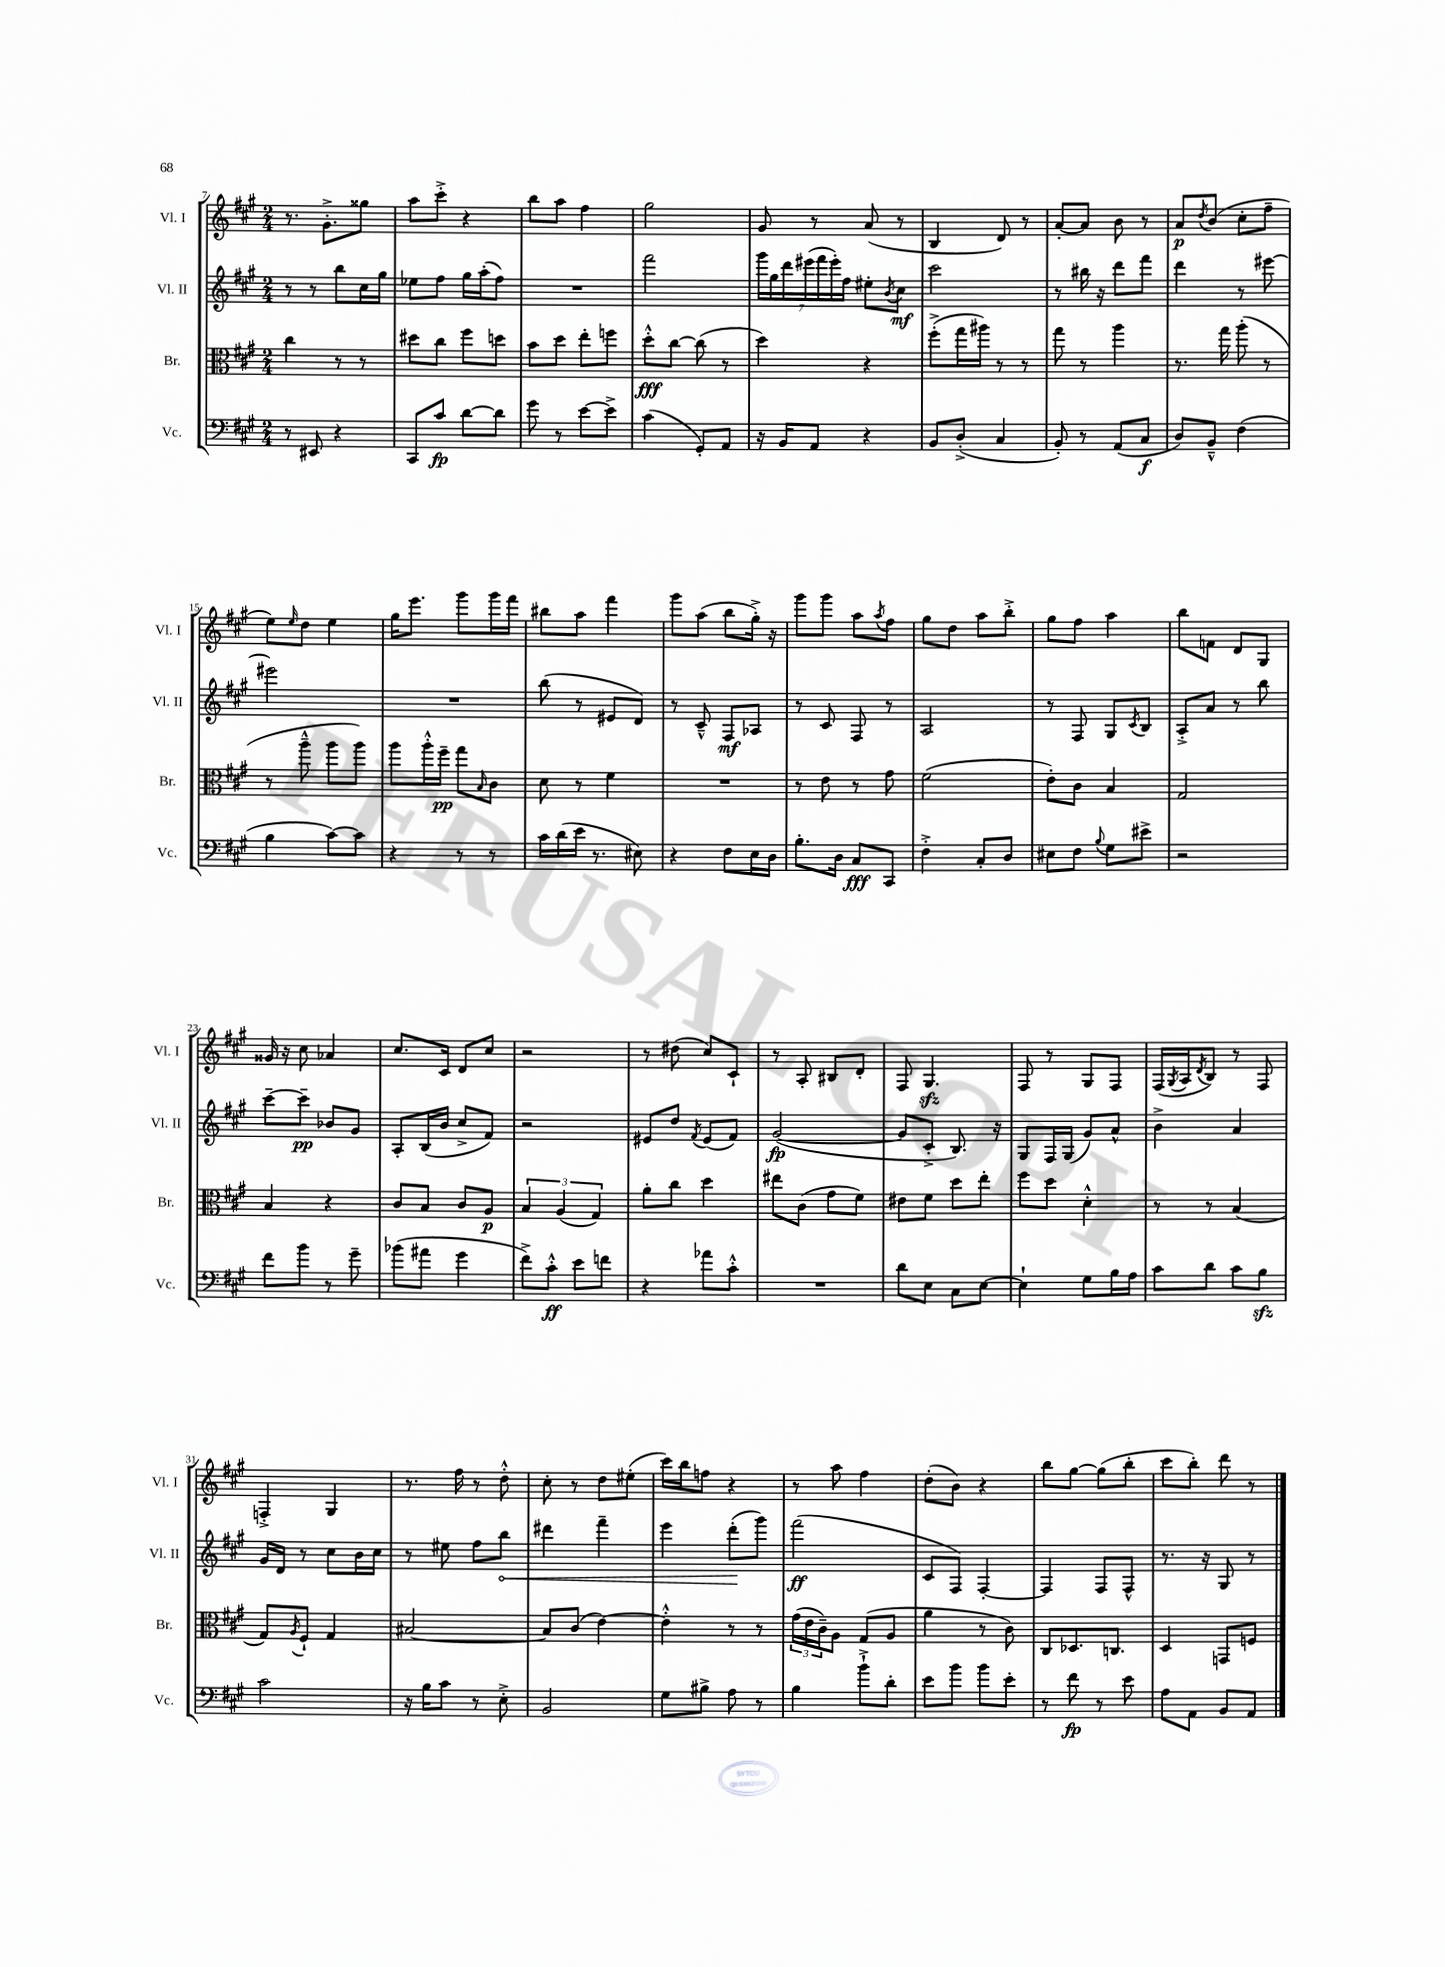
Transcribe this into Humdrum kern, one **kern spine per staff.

**kern	**dynam	**kern	**dynam	**kern	**dynam	**kern	**dynam
*part4	*part4	*part3	*part3	*part2	*part2	*part1	*part1
*staff4	*staff4	*staff3	*staff3	*staff2	*staff2	*staff1	*staff1
*I"Vc.	*	*I"Br.	*	*I"Vl. II	*	*I"Vl. I	*
*I'Vc.	*	*I'Br.	*	*I'Vl. II	*	*I'Vl. I	*
*clefF4	*	*clefC3	*	*clefG2	*	*clefG2	*
*k[f#c#g#]	*	*k[f#c#g#]	*	*k[f#c#g#]	*	*k[f#c#g#]	*
*M2/4	*	*M2/4	*	*M2/4	*	*M2/4	*
=7	=7	=7	=7	=7	=7	=7	=7
8r	.	4cc#\	.	8r	.	8.r	.
8EE#X/	.	.	.	8r	.	.	.
.	.	.	.	.	.	8.g#'^\L	.
4r	.	8r	.	8bb\L	.	.	.
.	.	8r	.	16cc#\L	.	8gg##X\J	.
.	.	.	.	16gg#\JJ	.	.	.
=8	=8	=8	=8	=8	=8	=8	=8
8CC#/L	.	8dd#X\L	.	8ee-X\L	.	8aa\L	.
8c#/J	fp	8cc#\J	.	8ff#\J	.	8ccc#'^\J	.
[8d\L	.	8ff#\L	.	16gg#\LL	.	4r	.
.	.	.	.	(16aa'\J	.	.	.
8d\J]	.	8ddn\J	.	8ff#\J)	.	.	.
=9	=9	=9	=9	=9	=9	=9	=9
8g#\	.	8b\L	.	2r	.	8bb\L	.
8r	.	8dd\J	.	.	.	8aa\J	.
[8e\L	.	8ee'\L	.	.	.	4ff#\	.
8e^\J]	.	8ffn\J	.	.	.	.	.
=10	=10	=10	=10	=10	=10	=10	=10
(4c#\	.	8dd'^^\L	fff	2fff#\	.	2gg#\	.
.	.	[8cc#\J	.	.	.	.	.
8GG#'/L)	.	(8cc#\]	.	.	.	.	.
8AA/J	.	8r	.	.	.	.	.
=11	=11	=11	=11	=11	=11	=11	=11
16r	.	4dd\)	.	28ggg#\LL	.	8g#/	.
.	.	.	.	28gg#\	.	.	.
16BB/KL	.	.	.	.	.	.	.
.	.	.	.	28ddd\	.	.	.
.	.	.	.	(28eee#X\	.	.	.
8AA/J	.	.	.	.	.	8r	.
.	.	.	.	28fff#\	.	.	.
.	.	.	.	28eee#'\)	.	.	.
.	.	.	.	28ff#\JJ	.	.	.
4r	.	4r	.	8ee#X'\L	.	(8a/	.
.	.	.	.	8qb/	.	.	.
.	.	.	.	8cc#\J	mf	8r	.
=12	=12	=12	=12	=12	=12	=12	=12
8BB/L	.	(8ff#'^\L	.	2ccc#\	.	4B/	.
(8D'^/J	.	16gg#\L	.	.	.	.	.
.	.	16aa#X\JJ)	.	.	.	.	.
4C#/	.	8r	.	.	.	8d/)	.
.	.	8r	.	.	.	8r	.
=13	=13	=13	=13	=13	=13	=13	=13
8BB'/)	.	8gg#\	.	8r	.	[8a'/L	.
8r	.	8r	.	16bb#X\	.	8a/J]	.
.	.	.	.	16r	.	.	.
(8AA/L	.	4aa\	.	8ddd\L	.	8b\	.
8C#/J	f	.	.	8fff#\J	.	8r	.
=14	=14	=14	=14	=14	=14	=14	=14
8D/L)	.	8.r	.	4ddd\	.	8a/L	p
.	.	.	.	.	.	8qdd/	.
8BB~^^/J	.	.	.	.	.	(8b/J	.
.	.	16gg#\	.	.	.	.	.
(4F#\	.	(8aa'\	.	8r	.	8cc#'\L	.
.	.	8r	.	[8eee#X\	.	8ff#~\J	.
!!LO:LB:g=z
=15	=15	=15	=15	=15	=15	=15	=15
4B\	.	8r	.	2eee#X\]	.	8ee\L)	.
.	.	.	.	.	.	16qqee/	.
.	.	8aa~^^\	.	.	.	8dd\J	.
[8c#\L)	.	8aa\L	.	.	.	4ee\	.
8c#\J]	.	8aa\J)	.	.	.	.	.
=16	=16	=16	=16	=16	=16	=16	=16
4r	.	8aa\L	.	2r	.	16gg#\KL	.
.	.	.	.	.	.	8.eee\J	.
.	.	16aa'^^\L	.	.	.	.	.
.	.	16ff#~\JJ	pp	.	.	.	.
8r	.	8gg#\L	.	.	.	8ggg#\L	.
.	.	16qqB/	.	.	.	.	.
8r	.	8c#\J	.	.	.	16ggg#\L	.
.	.	.	.	.	.	16fff#\JJ	.
=17	=17	=17	=17	=17	=17	=17	=17
16c#\LL	.	8d\	.	(8bb\	.	8bb#X\L	.
(16d\	.	.	.	.	.	.	.
16e\JJ	.	8r	.	8r	.	8aa\J	.
8.r	.	.	.	.	.	.	.
.	.	4f#\	.	8e#X/L	.	4fff#\	.
8E#X\)	.	.	.	8d/J)	.	.	.
=18	=18	=18	=18	=18	=18	=18	=18
4r	.	2r	.	8r	.	8ggg#\L	.
.	.	.	.	8c#~^^/	.	(8aa\J	.
8F#\L	.	.	.	8F#/L	mf	8bb\L	.
16E\L	.	.	.	8A-X/J	.	16gg#'^\Jk)	.
16D\JJ	.	.	.	.	.	16r	.
=19	=19	=19	=19	=19	=19	=19	=19
8.B'\L	.	8r	.	8r	.	8ggg#\L	.
.	.	8e\	.	8c#/	.	8ggg#\J	.
16D\Jk	.	.	.	.	.	.	.
8C#/L	fff	8r	.	8F#/	.	8aa\L	.
.	.	.	.	.	.	8qaa/	.
8CC#/J	.	8g#\	.	8r	.	8ff#\J	.
=20	=20	=20	=20	=20	=20	=20	=20
4F#'^\	.	(2f#\	.	2A/	.	8gg#\L	.
.	.	.	.	.	.	8dd\J	.
8C#'/L	.	.	.	.	.	8aa\L	.
8D/J	.	.	.	.	.	8bb'^\J	.
=21	=21	=21	=21	=21	=21	=21	=21
8E#X\L	.	8e'\L)	.	8r	.	8gg#\L	.
8F#\J	.	8c#\J	.	8F#/	.	8ff#\J	.
8qqB/	.	.	.	.	.	.	.
8G#\L	.	4B/	.	8G#/L	.	4aa\	.
.	.	.	.	8qc#/	.	.	.
8e#X^\J	.	.	.	8B/J	.	.	.
=22	=22	=22	=22	=22	=22	=22	=22
2r	.	2G#/	.	8A'^/L	.	8bb\L	.
.	.	.	.	8a/J	.	8fn\J	.
.	.	.	.	8r	.	8d/L	.
.	.	.	.	8bb\	.	8G#/J	.
!!LO:LB:g=z
=23	=23	=23	=23	=23	=23	=23	=23
8f#\L	.	4B/	.	[8ccc#~\L	.	16g##X/	.
.	.	.	.	.	.	16r	.
8b\J	.	.	.	8ccc#~\J]	pp	8cc#\	.
8r	.	4r	.	8b-X/L	.	4a-X/	.
8g#~\	.	.	.	8g#/J	.	.	.
=24	=24	=24	=24	=24	=24	=24	=24
(8b-X\L	.	8c#/L	.	8A'/L	.	8.cc#/L	.
8a#X\J	.	8B/J	.	(16B/L	.	.	.
.	.	.	.	16b/JJ	.	16c#/Jk	.
4g#\	.	8c#/L	.	8cc#^/L	.	8d/L	.
.	.	8A/J	p	8f#/J)	.	8cc#/J	.
=25	=25	=25	=25	=25	=25	=25	=25
8f#^\L)	.	6B/	.	2r	.	2r	.
8c#'^^\J	ff	.	.	.	.	.	.
.	.	(6A/	.	.	.	.	.
8e\L	.	.	.	.	.	.	.
.	.	6G#/)	.	.	.	.	.
8fn\J	.	.	.	.	.	.	.
=26	=26	=26	=26	=26	=26	=26	=26
4r	.	8a'\L	.	8e#X/L	.	8r	.
.	.	8cc#\J	.	8dd/J	.	(8dd#X\	.
.	.	.	.	8qf#/	.	.	.
8a-X\L	.	4dd\	.	(8e#/L	.	8cc#/L)	.
8c#'^^\J	.	.	.	8f#/J)	.	8c#`/J	.
=27	=27	=27	=27	=27	=27	=27	=27
2r	.	8ee#X\L	.	([2g#/	fp	8r	.
.	.	(8c#\J	.	.	.	8A'/	.
.	.	8g#\L	.	.	.	8B#X/L	.
.	.	8f#\J)	.	.	.	8d'/J	.
=28	=28	=28	=28	=28	=28	=28	=28
8d\L	.	8e#X\L	.	8g#/L]	.	8F#/	.
8E\J	.	8f#\J	.	8c#'^/J	.	4.G#zz/	.
8C#\L	.	8dd\L	.	8.B/)	.	.	.
[8E\J	.	8ee'\J	.	.	.	.	.
.	.	.	.	16r	.	.	.
=29	=29	=29	=29	=29	=29	=29	=29
4E`\]	.	8ff#\L	.	8G#/L	.	8F#/	.
.	.	8dd\J	.	16F#/L	.	8r	.
.	.	.	.	(16G#/JJ	.	.	.
8G#\L	.	4d'^^\	.	8g#/L)	.	8G#/L	.
16B\L	.	.	.	8a^^/J	.	8F#/J	.
16A\JJ	.	.	.	.	.	.	.
=30	=30	=30	=30	=30	=30	=30	=30
8c#\L	.	8r	.	4b^\	.	(16F#/LL	.
.	.	.	.	.	.	8qG#/	.
.	.	.	.	.	.	16A/J	.
.	.	.	.	.	.	8qd/	.
8d\J	.	8r	.	.	.	8B/J)	.
8c#\L	.	(4B/	.	4a/	.	8r	.
8Bzz\J	.	.	.	.	.	8F#/	.
!!LO:LB:g=z
=31	=31	=31	=31	=31	=31	=31	=31
2c#\	.	8G#/L)	.	16g#/LL	.	4Fn'^/	.
.	.	.	.	16d/JJ	.	.	.
.	.	8qA/	.	.	.	.	.
.	.	8F#`/J	.	8r	.	.	.
.	.	4G#/	.	8cc#\L	.	4G#/	.
.	.	.	.	16b\L	.	.	.
.	.	.	.	16cc#\JJ	.	.	.
=32	=32	=32	=32	=32	=32	=32	=32
16r	.	[2B#X/	.	8r	.	8.r	.
16B\KL	.	.	.	.	.	.	.
8c#\J	.	.	.	8ee#X\	.	.	.
.	.	.	.	.	.	16ff#\	.
8r	.	.	.	8ff#\L	.	8r	.
!	!	!	!	!	!LO:HP:b	!	!
8E'^\	.	.	.	8bb\J	<	8dd'^^\	.
=33	=33	=33	=33	=33	=33	=33	=33
2BB/	.	8B#/L]	.	4ddd#X\	.	8cc#'\	.
.	.	(8c#/J	.	.	.	8r	.
.	.	[4e\)	.	4fff#~\	.	8dd\L	.
.	.	.	.	.	.	(8ee#X'\J	.
=34	=34	=34	=34	=34	=34	=34	=34
8G#\L	.	4e'^^\]	.	4eee\	.	16ccc#\LL)	.
.	.	.	.	.	.	16bb\J	.
8B#X^\J	.	.	.	.	.	8ffn\J	.
8A\	.	8r	.	(8ddd'\L	.	4r	.
8r	.	8r	.	8ggg#\J)	[	.	.
=35	=35	=35	=35	=35	=35	=35	=35
4B\	.	(24g#\LL	.	(2fff#\	ff	8r	.
.	.	24e\	.	.	.	.	.
.	.	24c#~\J)	.	.	.	.	.
.	.	8A\J	.	.	.	8aa\	.
8b`^\L	.	(8G#/L	.	.	.	4ff#\	.
8d'\J	.	8A/J	.	.	.	.	.
=36	=36	=36	=36	=36	=36	=36	=36
8e\L	.	4a\	.	8c#/L	.	(8dd'\L	.
8b\J	.	.	.	8F#/J)	.	8b\J)	.
8b\L	.	8r	.	[4F#'/	.	4r	.
8e'\J	.	8c#\)	.	.	.	.	.
=37	=37	=37	=37	=37	=37	=37	=37
8r	.	8C#/L	.	4F#/]	.	8bb\L	.
8f#\	fp	8.D-X/	.	.	.	[8gg#\J	.
8r	.	.	.	8F#/L	.	(8gg#\L]	.
.	.	8.Cn/J	.	.	.	.	.
8e\	.	.	.	8F#^^/J	.	8bb'\J	.
=38	=38	=38	=38	=38	=38	=38	=38
8A\L	.	4D/	.	8.r	.	8ccc#\L	.
8AA\J	.	.	.	.	.	8bb'\J)	.
.	.	.	.	16r	.	.	.
8BB/L	.	8GGn/L	.	8G#/	.	8ddd\	.
8AA/J	.	8Fn/J	.	8r	.	8r	.
==	==	==	==	==	==	==	==
*-	*-	*-	*-	*-	*-	*-	*-
